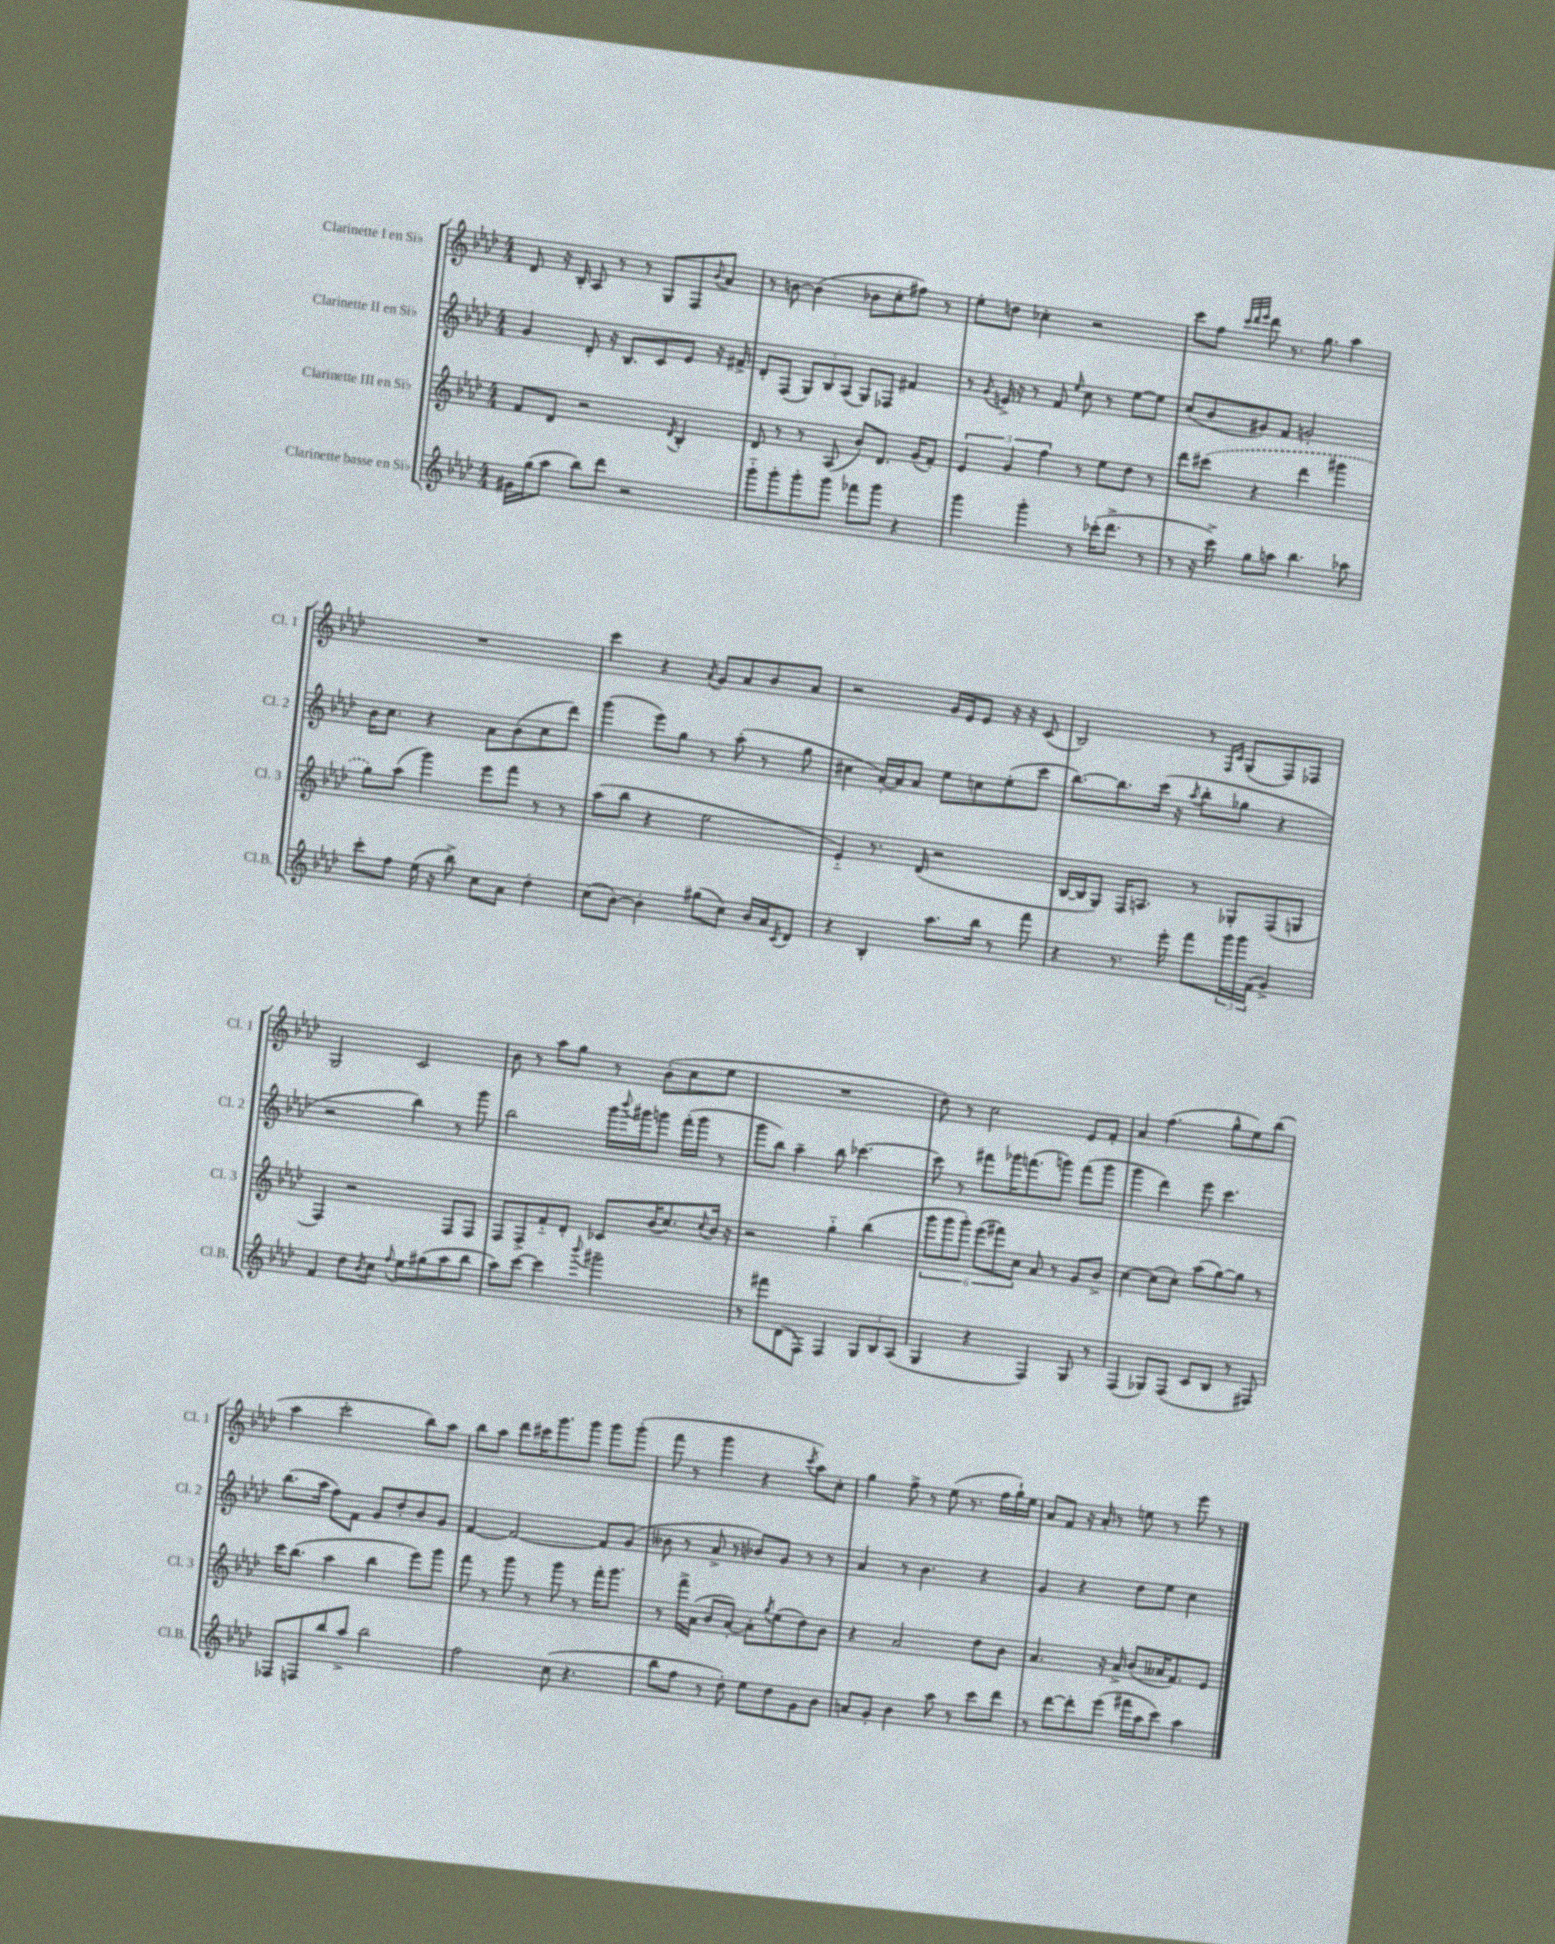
<<
\new StaffGroup <<
\new Staff = "s0" \with { instrumentName = "Clarinette I en Sib" shortInstrumentName = "Cl. 1" } {
    \clef treble \key aes \major \numericTimeSignature \time 4/4
    des'8 r16 bes16-. aes8 r8 r8 g8 f8 \appoggiatura { bes'8 } aes'8 |
    r8 b'8~ b'4( bes'8 c''8-. fis''8) r8 |
    ees''8-. d''8 ces''4-. r2 |
    c'''8 f''8 \grace { c'''32 des'''32 ees'''32 } des'''8 r8. g''8. aes''4 |
    R1 |
    c'''4 r4 \acciaccatura { aes'8 } g'8 aes'8 bes'8 aes'8 |
    r2 g'16 ees'16 ees'8 r16 r16 c'8( |
    bes2) r8 \grace { f16 c'16 } g8( f8) fes8 |
    g2 c'2 |
    bes'8 r8 aes''8 g''8 r8 bes'8-.( c''8 ees''8 |
    R1 |
    des''8) r8 c''2 ees'8 f'8-. |
    aes'4 f''4.( g''8-^ ees''8) bes''8( |
    aes''4 c'''2-. bes''8) aes''8 |
    bes''8 aes''8 des'''8 cis'''16 g'''8. g'''8 g'''8 g'''8-.( |
    f'''8 r8 g'''4 r4 \acciaccatura { c'''8 } aes''8) c''8-. |
    g''4 f''8-> r8 ees''8( r8. f''16 g''16-!) ees''16 |
    aes'8 f'8 r16 aes'16-. r8 e''8 r8 ees'''8 r8 \bar "|." |
}
\new Staff = "s1" \with { instrumentName = "Clarinette II en Sib" shortInstrumentName = "Cl. 2" } {
    \clef treble \key aes \major \numericTimeSignature \time 4/4
    g'4 des'8-. r16 bes8. c'8 ees'8 r16 fis'16-> |
    des'8-. f8( \tuplet 3/2 { g8) bes8 aes8( } g8) fes8 fis'4 |
    r8 \acciaccatura { g'8 } e'16-> r16 r8 f'8 \grace { ees''16 } c''8 r8 ees''8~ ees''8 |
    c''8( bes'8 gis'8) f'8 g'2-. |
    bes'16 c''8. r4 aes'8 bes'8( c''8 des'''8) |
    g'''4( ees'''8) g''8 r8 aes''8-.( r8 g''8 |
    cis''4 aes'16~-.) aes'16 aes'8 ees''8 c''8 ees''8-.( c'''8 |
    bes''8.~) bes''8. c'''16( r16 \acciaccatura { aes''8 } bes''8-. ges''8 r4 |
    r2 bes''4) r8 g'''8 |
    bes''2 g'''16 \appoggiatura { bes'''8 } gis'''16 g'''8 f'''16-.( g'''16 r8 |
    g'''8 bes''8) aes''4-- bes''8 ces'''4.~ |
    ces'''8 r8 fis'''8 ges'''16 f'''8.( g'''8) f'''8( g'''8 |
    g'''4 des'''4) ees'''8 c'''4. |
    bes''8.( aes''16 f''8) f'8 g'8 des''8-. bes'8 g'8 |
    f'4~ f'2~ f'8 g'8( |
    beses'8 r8 aes'8-> r8 bes'8) g'8 r8 r8 |
    aes'4 r8 bes'4. r4 |
    g'4 r4 des''8 ees''8 c''4 \bar "|." |
}
\new Staff = "s2" \with { instrumentName = "Clarinette III en Sib" shortInstrumentName = "Cl. 3" } {
    \clef treble \key aes \major \numericTimeSignature \time 4/4
    f'8 des'8 r2 \acciaccatura { des'8 } bes4-. |
    des'8 r8 r8 aes8( bes'8) des'8. g'16( f'8-.) |
    \tuplet 3/2 { ees'4 g'4 f''4 } r8 ees''8 des''8 r8 |
    des'''8 \once \slurDashed cis'''8( r4 des'''4 gis'''4 |
    g''8) aes''8( g'''4) ees'''8 f'''8 r8 r8 |
    aes''8( bes''8 r4 ees''2 |
    ees'4-_) r8. des'16( r2 |
    bes16~ bes16 g8) f16 a8. r8 ges8-. f8( g8 |
    f4) r2 f8 f8 |
    f8 f8-> f'8-_ des'8-. ces'8 bes'16( c''8.) \appoggiatura { c''8 } bes'16 r16 |
    r2 g''4-_ bes''4( |
    \tuplet 6/4 { g'''8 g'''8 g'''8-.) ees'''8( fis'''8) c''8 } aes'8 r8 g'8 bes'8-> |
    c''4~ c''8( c''8-.) aes''8( g''8~) g''8 r8 |
    c'''16 bes''8.( aes''4 bes''4 ees'''8) g'''8 |
    f'''8 r8 g'''8 r8 g'''8 r8 f'''16-. g'''8. |
    r8 f'''16-> aes'16( bes'8 aes'8~-.) aes'8-. \acciaccatura { g''8 } ees''8( des''8) bes'8 |
    r4 aes'2 des''8 bes'8 |
    aes'4. r16 aes'16-> bes'8( aeses'16 f'8.) ees'8 \bar "|." |
}
\new Staff = "s3" \with { instrumentName = "Clarinette basse en Sib" shortInstrumentName = "Cl.B." } {
    \clef treble \key aes \major \numericTimeSignature \time 4/4
    gis'16 g''16( aes''8 bes''8) des'''8 r2 |
    g'''8-_ g'''8-. g'''8-. g'''8 fes'''8 g'''8 r4 |
    g'''4 g'''4-. r8 ces'''16-.( des'''8.-> r8 |
    r8 r16 c'''16->) g''8 a''8 bes''4. aes''8 |
    c'''8-. f''8 ees''16( r16 bes''8->) c''8 aes'8 des''4-. |
    c''8( bes'8~) bes'4-. gis''8( c''8) bes'16 aes'16 \acciaccatura { c'8 } des'8 |
    r4 bes4-. aes''8. bes''16 r8 f'''8 |
    r4 r8. ees'''16-. f'''8 \tuplet 3/2 { g'''16 g'''16 f'16( } g'4->) |
    f'4 des''8 \acciaccatura { bes'8 } c''8 \appoggiatura { f''8 } ees''8 gis''8( aes''8 bes''8 |
    aes''8) c'''8~ c'''4 \appoggiatura { bes'''8 } gis'''2-- |
    r8 fis'''8 des'8( f8) f4 \tuplet 3/2 { g8 bes8 aes8( } |
    g4 r4 f4) g8 r8 |
    f4( ges8) f8( c'8 bes8 r8 fis8) |
    fes8 f8 bes''8 aes''8-> bes''2 |
    f''2 c''8( r4. |
    bes''8 f''8 r8 des''8-.) ees''8 des''8 g'8 bes'8 |
    a'8 g'8-. bes'4 aes''8 r8 c'''8 des'''8 |
    r8 des'''8~ des'''8-. ees'''8( fis'''16 aes''16 c'''8) aes''4 \bar "|." |
}
>>
>>
\layout { \context { \Score \remove "Bar_number_engraver" } }
